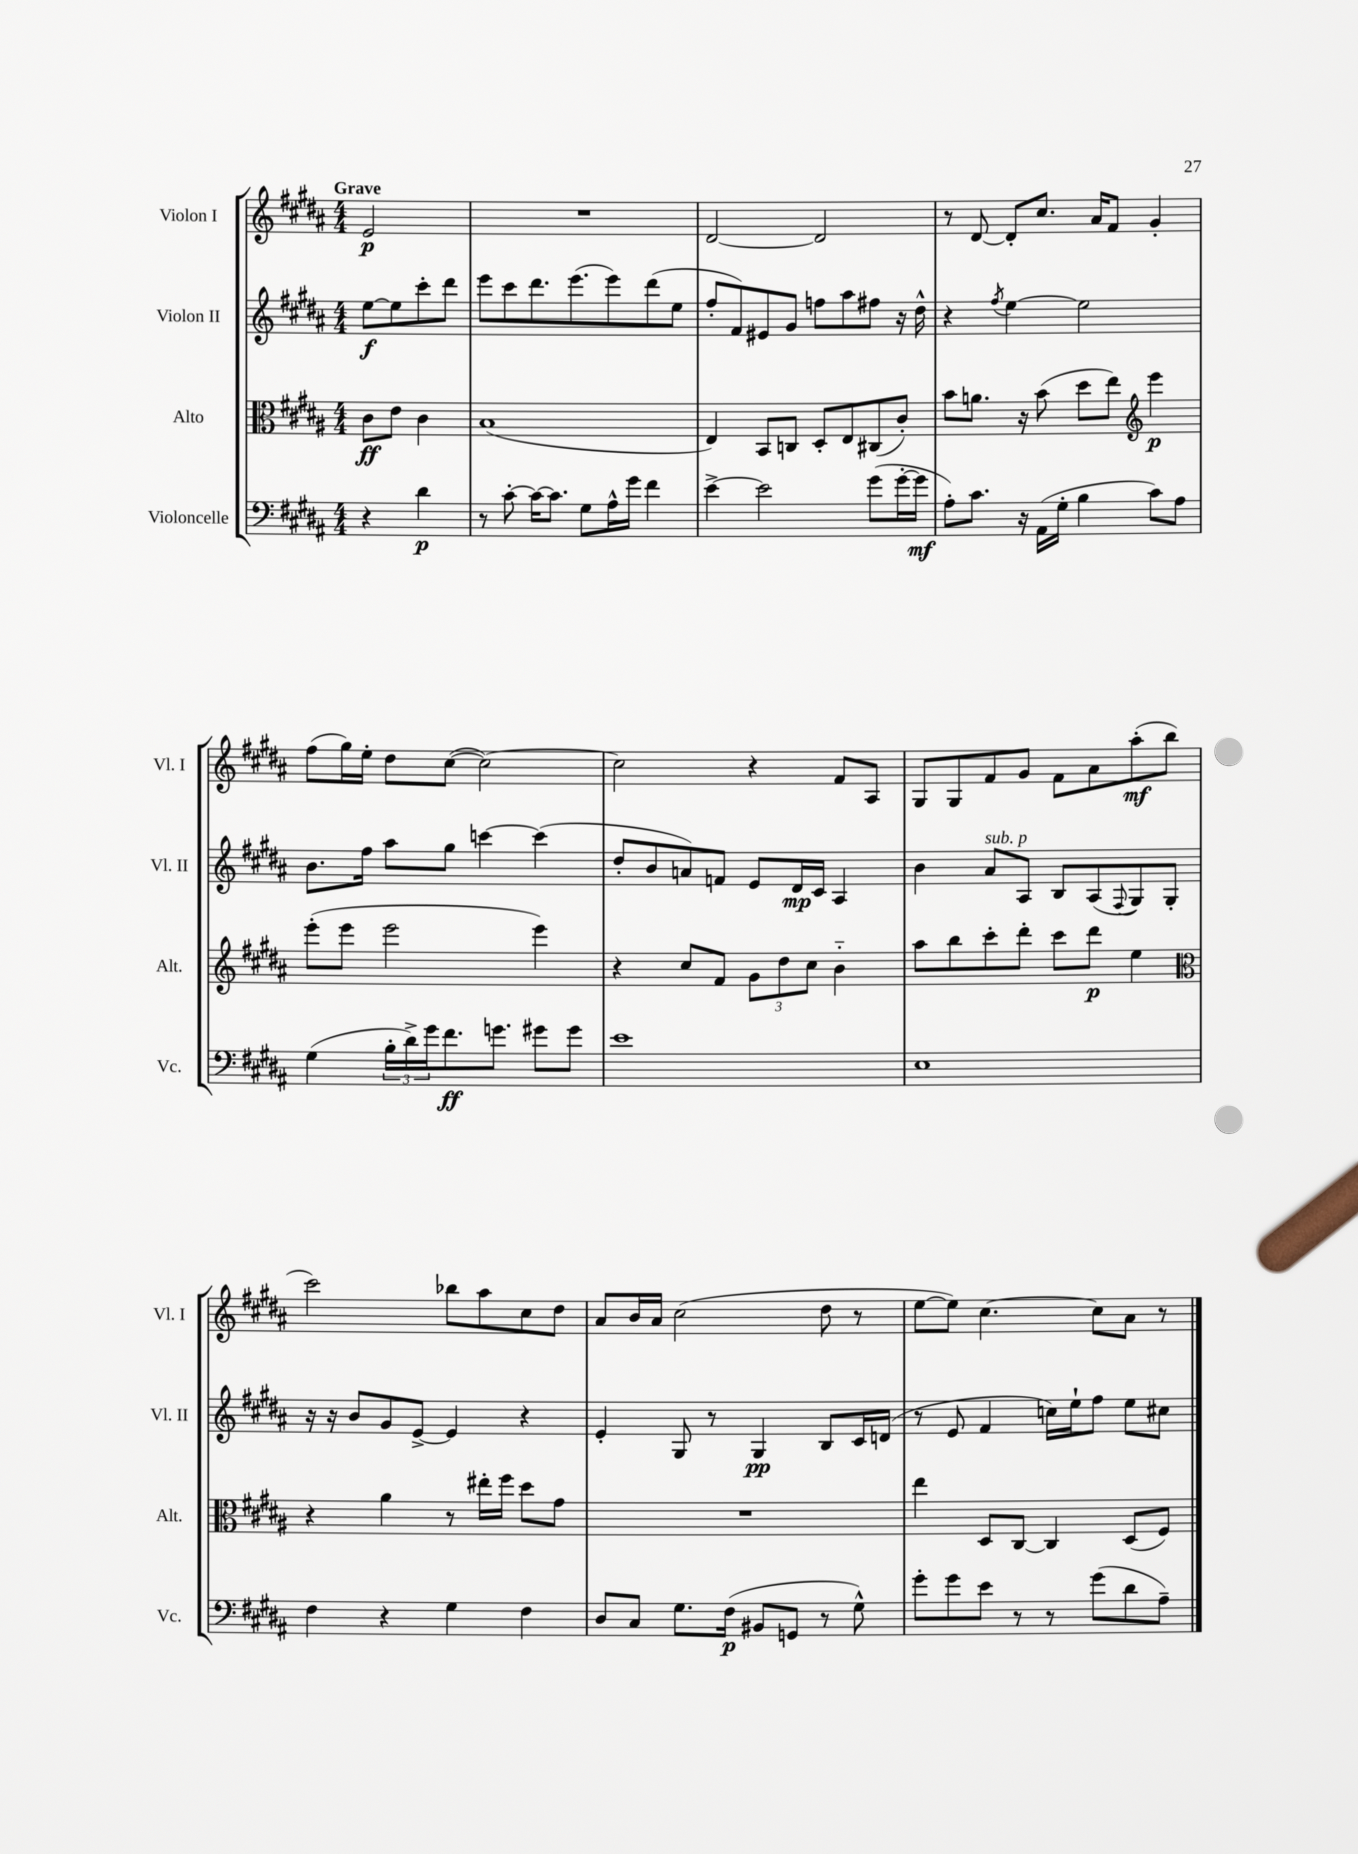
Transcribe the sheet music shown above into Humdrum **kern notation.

**kern	**kern	**kern	**kern
*staff4	*staff3	*staff2	*staff1
*clefF4	*clefC3	*clefG2	*clefG2
*k[f#c#g#d#a#]	*k[f#c#g#d#a#]	*k[f#c#g#d#a#]	*k[f#c#g#d#a#]
*M4/4	*M4/4	*M4/4	*M4/4
4r	8c#	[8ee	2e
.	8e	8ee]	.
4d#	4c#	8ccc#'	.
.	.	8ddd#	.
=	=	=	=
8r	(1B	8eee	1r
[8c#'	.	8ccc#	.
16c#_	.	8.ddd#	.
8.c#]	.	.	.
.	.	(8.eee	.
8G#	.	.	.
16A#^^	.	8eee)	.
16g#	.	.	.
4f#	.	(8ddd#	.
.	.	8ee	.
=	=	=	=
[4e^	4E)	8ff#'	[2d#
.	.	8f#)	.
2e]	8BB	8e#	.
.	8C	8g#	.
.	8D#'	8ff	2d#]
.	8E	8aa#	.
(8g#	(8C#	8ff#	.
[16g#'	8c#')	16r	.
16g#]	.	16dd#^^	.
=	=	=	=
8A#')	8b	4r	8r
8.c#	8.a	.	[8d#
.	.	8qff#	.
.	.	[4ee	8d#']
16r	16r	.	.
(16AA#	(8b	.	8.cc#
16G#'	.	.	.
4B	8dd#	2ee]	.
.	.	.	16a#
.	8ee)	.	8f#
*	*clefG2	*	*
8c#)	4eee	.	4g#'
8A#	.	.	.
=	=	=	=
(4G#	(8eee'	8.b	(8ff#
.	8eee	.	16gg#)
.	.	16ff#	16ee'
24B'	2eee	8aa#	8dd#
24d#^)	.	.	.
24g#	.	.	.
8.f#	.	8gg#	([8cc#
.	.	[4ccc	2cc#_)
8.g	.	.	.
8g#	4eee)	(4ccc]	.
8g#	.	.	.
=	=	=	=
1e	4r	8dd#'	2cc#]
.	.	8b	.
.	8cc#	8a)	.
.	8f#	8f	.
.	12g#	8e	4r
.	12dd#	.	.
.	.	16d#	.
.	12cc#	.	.
.	.	16c#	.
.	4b'~	4A#	8f#
.	.	.	8A#
=	=	=	=
1E	8aa#	4b	8G#
.	8bb	.	8G#
.	8ccc#'	8a#	8f#
.	8ddd#'	8A#	8g#
.	8ccc#	8B	8f#
.	8ddd#	(8A#	8a#
.	.	8qqF#	.
.	4ee	8G#)	(8aa#'
.	.	8G#'	8bb
=	=	=	=
*	*clefC3	*	*
4F#	4r	16r	2ccc#)
.	.	16r	.
.	.	8b	.
4r	4a#	8g#	.
.	.	[8e^	.
4G#	8r	4e]	8bb-
.	16ee#'	.	8aa#
.	16ff#	.	.
4F#	8dd#	4r	8cc#
.	8g#	.	8dd#
=	=	=	=
8D#	1r	4e'	8a#
8C#	.	.	16b
.	.	.	16a#
8.G#	.	8G#	(2cc#
.	.	8r	.
(16F#	.	.	.
8BB#	.	4G#	.
8GG	.	.	.
8r	.	8B	8dd#
8G#^^)	.	16c#	8r
.	.	(16d	.
=	=	=	=
8g#'	4ee	8r	[8ee
8g#	.	8e	8ee])
8e	8D#	4f#	[4.cc#
8r	[8C#	.	.
8r	4C#]	16cc)	.
.	.	16ee`	.
(8g#	.	8ff#	8cc#]
8d#	(8D#	8ee	8a#
8A#~)	8F#)	8cc#	8r
==	==	==	==
*-	*-	*-	*-
